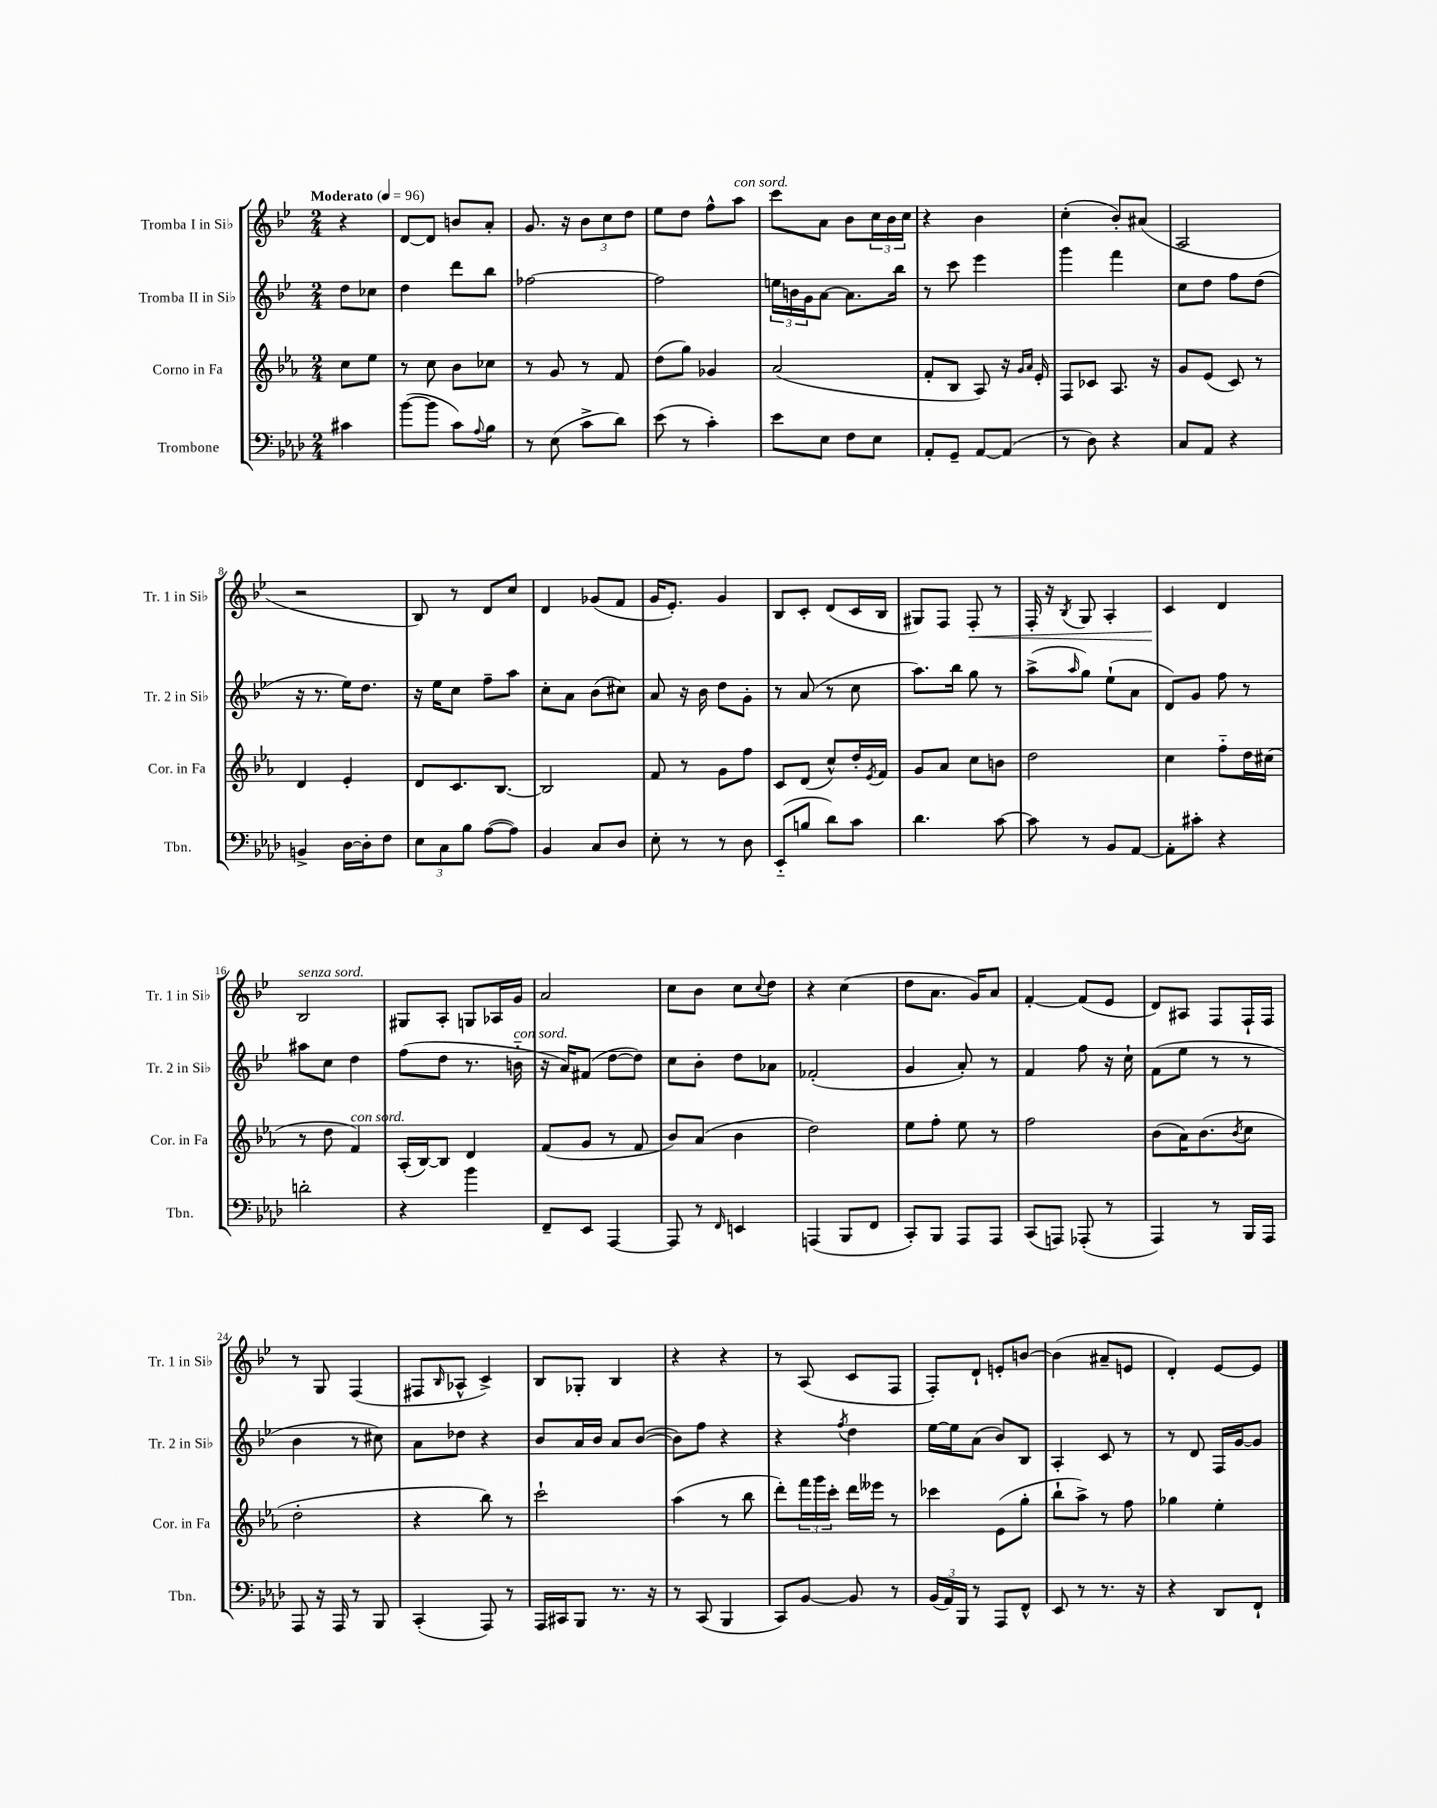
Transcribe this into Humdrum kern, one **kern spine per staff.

**kern	**kern	**kern	**kern	**dynam
*part4	*part3	*part2	*part1	*part1
*staff4	*staff3	*staff2	*staff1	*staff1
*I"Trombone	*I"Corno in Fa	*I"Tromba II in Si♭	*I"Tromba I in Si♭	*
*I'Tbn.	*I'Cor. in Fa	*I'Tr. 2 in Si♭	*I'Tr. 1 in Si♭	*
*clefF4	*clefG2	*clefG2	*clefG2	*
*k[b-e-a-d-]	*k[b-e-a-]	*k[b-e-]	*k[b-e-]	*
*M2/4	*M2/4	*M2/4	*M2/4	*
*MM96	*MM96	*MM96	*MM96	*
=	=	=	=	=
!	!	!	!LO:TX:a:B:t=Moderato	!
4c#X\	8cc\L	8dd\L	4r	.
.	8ee-\J	8cc-X\J	.	.
=1	=1	=1	=1	=1
([8b-\L	8r	4dd\	[8d/L	.
8b-\J]	8cc\	.	8d/J]	.
8c\L)	8b-\L	8ddd\L	8bn/L	.
8qqA-/	.	.	.	.
8B-\J	8cc-X\J	8bb-\J	8a'/J	.
=2	=2	=2	=2	=2
8r	8r	[2ff-X\	8.g/	.
(8E-\	8g/	.	.	.
.	.	.	16r	.
8c^\L	8r	.	12b-\L	.
.	.	.	12cc\	.
8d-\J)	8f/	.	.	.
.	.	.	12dd\J	.
=3	=3	=3	=3	=3
(8e-\	(8dd\L	2ff-\]	8ee-\L	.
8r	8gg\J)	.	8dd\J	.
4c'\)	4g-X/	.	8ff^^\L	.
!	!	!	!LO:TX:a:i:t=con sord.	!
.	.	.	8aa\J	.
=4	=4	=4	=4	=4
8e-\L	(2a-/	24een\LL	8ccc\L	.
.	.	24bn\	.	.
.	.	24g\J	.	.
8E-\J	.	[8a\J	8a\J	.
8F\L	.	8.a\L]	8b-\L	.
8E-\J	.	.	24cc\L	.
.	.	.	24b-\	.
.	.	16bb-\Jk	.	.
.	.	.	24cc\JJ	.
=5	=5	=5	=5	=5
8AA-'/L	8f'/L	8r	4r	.
8GG~/J	8B-/J	8ccc\	.	.
[8AA-/L	8A-/)	4eee-\	4b-\	.
(8AA-/J]	16r	.	.	.
.	16qqg/LL	.	.	.
.	16qqa-/JJ	.	.	.
.	16e-'/	.	.	.
=6	=6	=6	=6	=6
8r	8F/L	4ggg\	(4cc'\	.
8D-\)	8c-X/J	.	.	.
4r	8.A-/	4fff\	8b-'/L)	.
.	.	.	(8a#X/J	.
.	16r	.	.	.
=7	=7	=7	=7	=7
8C/L	8g/L	8cc\L	2A/	.
8AA-/J	(8e-/J	8dd\J	.	.
4r	8c/)	8ff\L	.	.
.	8r	(8dd\J	.	.
!!LO:LB:g=z
=8	=8	=8	=8	=8
4BBn^/	4d/	16r	2r	.
.	.	8.r	.	.
[16D-\LL	4e-'/	16ee-\KL)	.	.
16D-'\J]	.	8.dd\J	.	.
8F\J	.	.	.	.
=9	=9	=9	=9	=9
12E-\L	8d/L	16r	8B-/)	.
.	.	16ee-\KL	.	.
12C\	.	.	.	.
.	8.c/	8cc\J	8r	.
12B-\J	.	.	.	.
([8A-\L	.	8ff~\L	8d/L	.
.	[8.B-/J	.	.	.
8A-\J])	.	8aa\J	8cc/J	.
=10	=10	=10	=10	=10
4BB-/	2B-/]	8cc'\L	4d/	.
.	.	8a\J	.	.
8C/L	.	(8b-\L	(8g-X/L	.
8D-/J	.	8cc#X\J)	8f/J	.
=11	=11	=11	=11	=11
8E-'\	8f/	8a/	16g/KL	.
.	.	.	8.e-'/J)	.
8r	8r	16r	.	.
.	.	16b-\	.	.
8r	8g\L	8dd\L	4g/	.
8D-\	8ff\J	8g'\J	.	.
=12	=12	=12	=12	=12
(8EE-/L	8c/L	8r	8B-/L	.
8Bn/J	(8d/J	(8a/	8c'/J	.
8d-\L)	8cc^^/L)	8r	(8d/L	.
8c\J	16dd'/L	8cc\	16c/L	.
.	8qe-/	.	.	.
.	16f/JJ	.	16B-/JJ	.
=13	=13	=13	=13	=13
4.d-\	8g/L	8.aa\L)	8G#X/L)	.
.	8a-/J	.	8F/J	.
.	.	16bb-\Jk	.	.
!	!	!	!	!LO:HP:b
.	8cc\L	8gg\	8F'/	<
[8c\	8bn\J	8r	8r	.
=14	=14	=14	=14	=14
8c\]	2dd\	(8aa^\L	16F'/	.
.	.	.	16r	.
.	.	16qqaa/	8qB-/	.
8r	.	8gg\J)	8G/	.
8BB-/L	.	(8ee-`\L	4A'/	.
[8AA-/J	.	8a\J	.	.
=15	=15	=15	=15	=15
8AA-'\L]	4cc\	8d/L)	4c/	.
8c#X'\J	.	8g/J	.	.
4r	8ff\L	8ff\	4d/	[
.	16dd\L	8r	.	.
.	(16cc#X\JJ	.	.	.
!!LO:LB:g=z
=16	=16	=16	=16	=16
!	!	!	!LO:TX:a:i:t=senza sord.	!
2dn'\	8r	8aa#X\L	2B-/	.
.	8dd\	8cc\J	.	.
!	!LO:TX:a:i:t=con sord.	!	!	!
.	4f/)	4dd\	.	.
=17	=17	=17	=17	=17
4r	(16A-'/LL	(8ff\L	8G#X/L	.
.	[16B-/J)	.	.	.
.	8B-/J]	8dd\J	8A'/J	.
4b-\	4d/	8.r	8Gn/L	.
.	.	.	16A-X/L	.
!	!	!LO:TX:a:i:t=con sord.	!	!
.	.	16bn\	16g/JJ	.
=18	=18	=18	=18	=18
8FF~/L	(8f/L	16r	2a/	.
.	.	16a/KL)	.	.
8EE-/J	8g/J	(8f#X/J	.	.
[4AAA-/	8r	[8dd\L	.	.
.	8f/	8dd\J])	.	.
=19	=19	=19	=19	=19
8AAA-/]	8b-/L)	8cc\L	8cc\L	.
8r	(8a-/J	8b-'\J	8b-\J	.
16qqFF/	.	.	.	.
4EEn/	4b-\	8dd\L	8cc\L	.
.	.	.	8qqcc/	.
.	.	8a-X\J	8dd\J	.
=20	=20	=20	=20	=20
(4AAAn/	2dd\)	(2f-X'/	4r	.
8BBB-/L	.	.	(4cc\	.
8FF/J	.	.	.	.
=21	=21	=21	=21	=21
8CC'/L)	8ee-\L	4g/	8dd\L	.
8BBB-/J	8ff'\J	.	8.a\J	.
8AAA-/L	8ee-\	8a'/)	.	.
.	.	.	16g/KL)	.
8AAA-/J	8r	8r	8a/J	.
=22	=22	=22	=22	=22
(8CC/L	2ff\	4f/	[4f'/	.
8AAAn/J)	.	.	.	.
(8AAA-X'/	.	8ff\	(8f/L]	.
8r	.	16r	8e-/J	.
.	.	16cc`\	.	.
=23	=23	=23	=23	=23
4AAA-/)	(8b-\L	(8f\L	8d/L)	.
.	16a-\K)	8ee-\J	8A#X/J	.
.	(8.b-\	.	.	.
8r	.	8r	8F/L	.
.	8qb-/	.	.	.
16BBB-/LL	8cc\J	8r	16F`/L	.
16AAA-/JJ	.	.	16F/JJ	.
!!LO:LB:g=z
=24	=24	=24	=24	=24
8AAA-/	2dd'\	4b-\	8r	.
16r	.	.	8G/	.
16AAA-/	.	.	.	.
8r	.	8r	(4F/	.
8BBB-/	.	8cc#X\)	.	.
=25	=25	=25	=25	=25
(4CC'/	4r	8a\L	8F#X/L	.
.	.	.	16qqB-/	.
.	.	8dd-X\J	8A-X^^/J	.
8AAA-/)	8bb-\)	4r	4c^/)	.
8r	8r	.	.	.
=26	=26	=26	=26	=26
16AAA-/LL	2ccc`\	8b-/L	8B-/L	.
16CC#X/J	.	.	.	.
8BBB-/J	.	16a/L	8G-X'/J	.
.	.	16b-/JJ	.	.
8.r	.	8a/L	4B-/	.
.	.	([8b-/J	.	.
16r	.	.	.	.
=27	=27	=27	=27	=27
8r	(4aa-\	8b-\L])	4r	.
(8CC/	.	8ff\J	.	.
4BBB-/	8r	4r	4r	.
.	8bb-\	.	.	.
=28	=28	=28	=28	=28
8CC/L)	8ddd'\L)	4r	8r	.
[8BB-/J	24fff\L	.	(8A/	.
.	24ggg\	.	.	.
.	24ccc'\JJ	.	.	.
.	.	8qff/	.	.
8BB-/]	16ddd\LL	4dd\	8c/L	.
.	16eee--X\JJ	.	.	.
8r	8r	.	8F/J	.
=29	=29	=29	=29	=29
(24BB-/LL	4ccc-X\	[16ee-\LL	8F'/L)	.
24AA-/)	.	.	.	.
.	.	16ee-\J]	.	.
24BBB-/JJ	.	.	.	.
8r	.	(8a\J	8d`/J	.
8AAA-/L	(8e-\L	8b-/L)	8en'/L	.
8FF^^/J	8gg'\J	8B-/J	[8bn/J	.
=30	=30	=30	=30	=30
8EE-/	8bb-`\L	4A'/	(4b\]	.
8r	8aa-^\J)	.	.	.
8.r	8r	8c/	8a#X~/L	.
.	8ff\	8r	8en/J	.
16r	.	.	.	.
=31	=31	=31	=31	=31
4r	4gg-X\	8r	4d'/)	.
.	.	8d/	.	.
8DD-/L	4ee-'\	16F/LL	[8e-/L	.
.	.	[16g/J	.	.
8FF`/J	.	8g/J]	8e-/J]	.
==	==	==	==	==
*-	*-	*-	*-	*-
